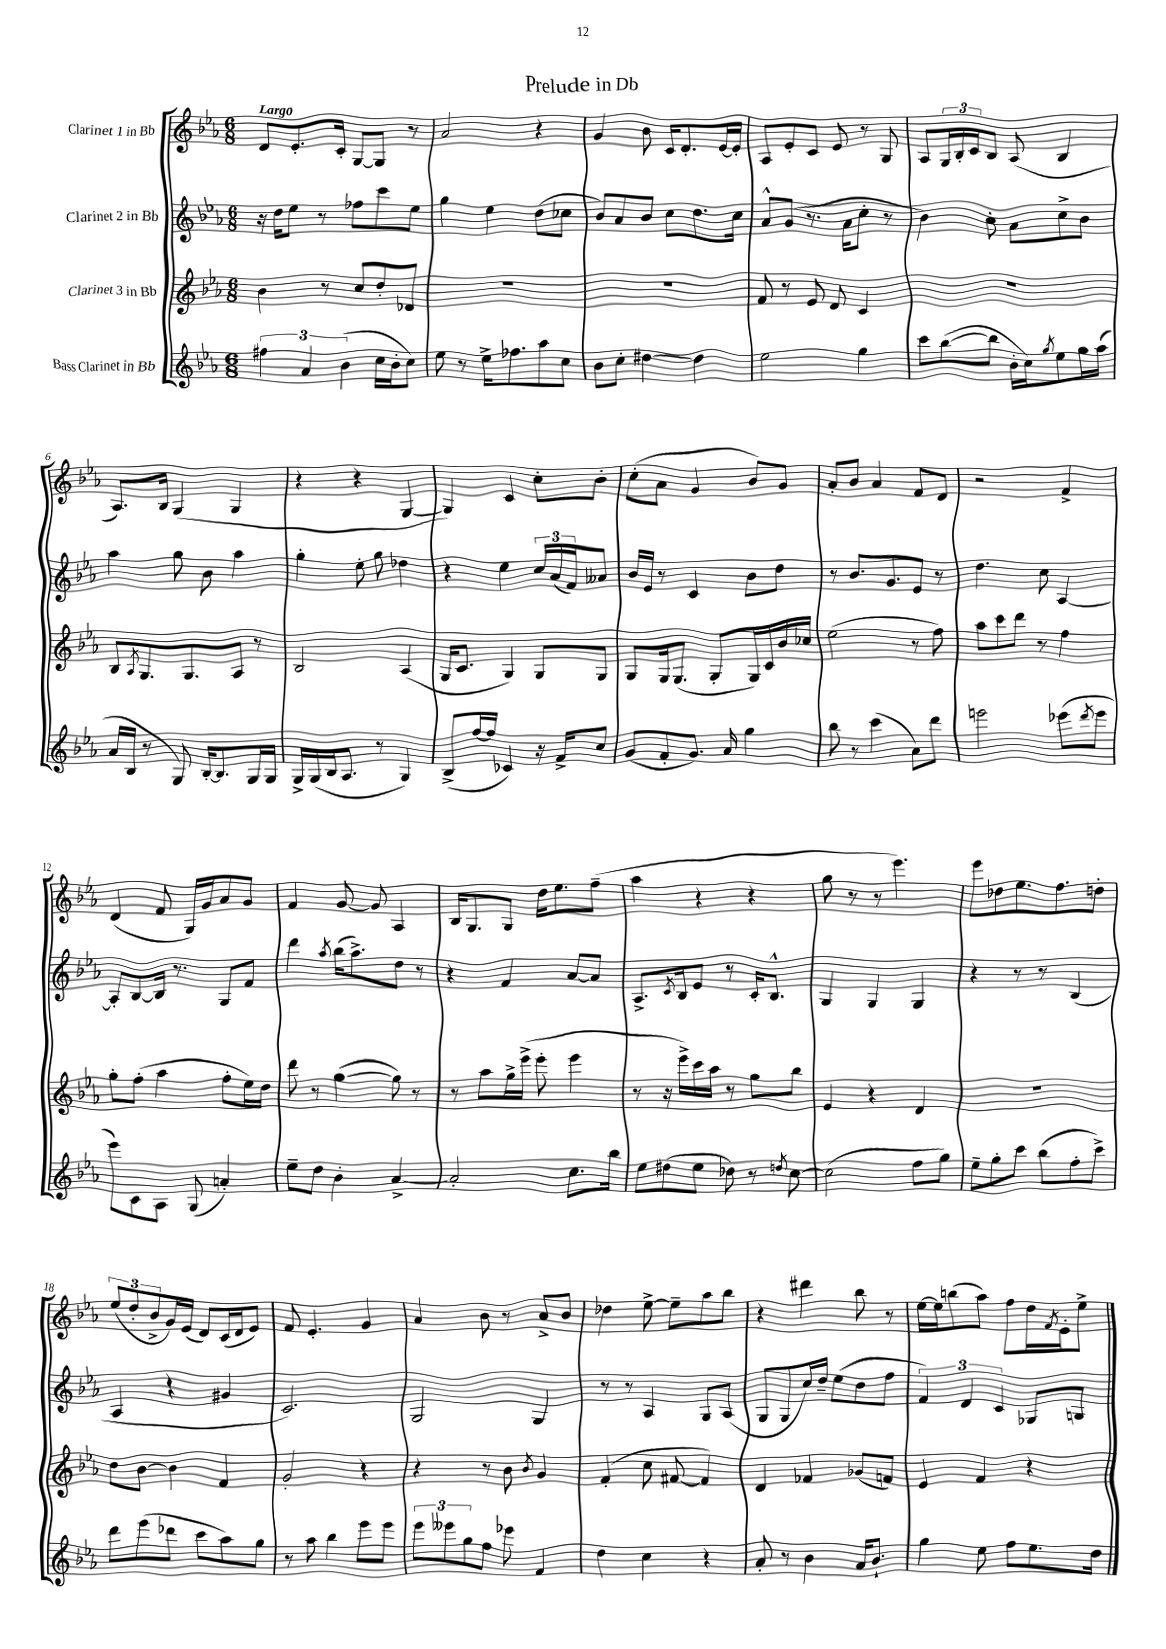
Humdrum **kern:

**kern	**kern	**kern	**kern
*part4	*part3	*part2	*part1
*staff4	*staff3	*staff2	*staff1
*I"Bass Clarinet in Bb	*I"Clarinet 3 in Bb	*I"Clarinet 2 in Bb	*I"Clarinet 1 in Bb
*clefG2	*clefG2	*clefG2	*clefG2
*k[b-e-a-]	*k[b-e-a-]	*k[b-e-a-]	*k[b-e-a-]
*M6/8	*M6/8	*M6/8	*M6/8
=1	=1	=1	=1
!	!	!	!LO:TX:a:B:t=Largo
6ff#X\	4b-\	16r	8d/L
.	.	16dd\KL	.
.	.	8ee-\J	8.e-'/
6a-/	.	.	.
.	8r	8r	.
.	.	.	16c'/Jk
(6b-\	.	.	.
.	8cc/L	8ff-X\L	[8G/L
16cc\LL	8dd'/	8ccc\	8G/J]
16b-'\J	.	.	.
8cc\J)	8d-X/J	8ee-\J	8r
=2	=2	=2	=2
8ee-\	2.r	4gg\	2a-/
8r	.	.	.
16ee-^\KL	.	4ee-\	.
8.ff-X\	.	.	.
8aa-\	.	(8dd\L	4r
8cc\J	.	8cc-X\J	.
=3	=3	=3	=3
8b-\L	2.r	8b-/L)	4g/
8cc'\J	.	8a-/	.
[4dd#X\	.	8b-/J	8b-\
.	.	8cc\L	16c/KL
.	.	.	8.d'/
4dd#\]	.	8.dd\	.
.	.	.	[16e-/L
.	.	16cc\Jk	16e-'/JJ]
=4	=4	=4	=4
2ee-\	8f/	8a-^^/L	8A-/L
.	8r	(8g/J	8e-'/
.	8e-/	8.r	8c/J
.	8d/	.	8e-/
.	.	16a-\KL	.
4gg\	4c/	8cc'\J	8r
.	.	8r	8G/
=5	=5	=5	=5
8ccc\L	2.r	4b-\)	8A-/L
([8bb-\	.	.	24G/L
.	.	.	24B-'/
.	.	.	24c/J
8bb-\J]	.	8cc'\	8B-/J
16b-'\LL	.	8a-\L	(8A-/
16cc\J)	.	.	.
8qgg/	.	.	.
8ee-\	.	8cc^\	4B-/
16gg\L	.	8b-\J	.
(16aa-\JJ	.	.	.
!!LO:LB:g=z
=6	=6	=6	=6
16a-/LL	8B-/L	4aa-\	8.A-/L)
16B-/JJ	.	.	.
.	8qA-/	.	.
8r	8.G/	.	.
.	.	.	16B-/Jk
8G/)	.	8gg\	(4G/
.	8.G/	.	.
[16B-'/KL	.	8b-\	.
8.B-/]	.	.	.
.	8A-/J	4aa-\	4G/
16G/L	8r	.	.
16G/JJ	.	.	.
=7	=7	=7	=7
16G^/LL	2B-/	4gg'\	4r
(16G/	.	.	.
16B-/J	.	.	.
8.A-/J	.	.	.
.	.	8ee-'\	4r
8r	.	8gg\	.
4G/)	(4A-/	4dd-X\	[4G/
=8	=8	=8	=8
(8B-^/L	16G/KL	4r	4G/])
.	8.c/J	.	.
[16ff/L	.	.	.
16ff/JJ]	.	.	.
4c-X/)	4G/)	4ee-\	4c/
16r	8G/L	24cc/LL	8cc'\L
.	.	(24a-/	.
16f^/KL	.	.	.
.	.	24f/J)	.
8cc/J	8G/J	8a--X/J	8b-'\J
=9	=9	=9	=9
(8g/L	8G/L	16b-/LL	(8cc'\L
.	.	16e-/JJ	.
8f'/	16G/k	8r	8a-\J
.	(8.G/J	.	.
8.g/J)	.	4c/	4g/
.	8G'/L	.	.
16a-/	.	.	.
4gg\	16G/L)	8b-\L	8b-/L)
.	16c/	.	.
.	16b-/	8dd\J	8g/J
.	16cc-X/JJ	.	.
=10	=10	=10	=10
8bb-\	(2ee-\	8r	8a-'/L
8r	.	8.b-/L	8b-/J
(4ccc\	.	.	4a-/
.	.	8.g/	.
8a-\L)	8r	8e-/J	8f/L
8ddd\J	8ff\)	8r	8d/J
=11	=11	=11	=11
2eeen\	8aa-\L	4.dd\	2r
.	8ccc\	.	.
.	8ddd\J	.	.
.	8r	8cc\	.
(8eee-X\L	4ff\	[4A-/	4f^/
8qddd/	.	.	.
8eee-\J	.	.	.
!!LO:LB:g=z
=12	=12	=12	=12
8eee-\L)	8gg'\L	8A-'/L]	(4d/
8c\	(8ff'\J	[8B-/	.
8A-\J	4aa-\	16B-/Jk]	8f/
.	.	8.r	.
(8G/	.	.	16G/LL)
.	.	.	16g/J
4an'/)	8ff'\L	8G/L	8a-/
.	16ee-\L)	8f/J	8g/J
.	16dd\JJ	.	.
=13	=13	=13	=13
8ee-~\L	8ddd\	4ddd\	4f/
8dd\J	8r	.	.
.	.	8qaa-/	.
4b-'\	([4gg\	(16bb-\KL	[8g/
.	.	8.aa-^\)	.
.	.	.	8g/]
[4a-^/	8gg\])	8dd\J	4A-/
.	8r	8r	.
=14	=14	=14	=14
2a-'/]	8r	4r	16B-/KL
.	.	.	8.G/
.	8aa-\L	.	.
.	16gg^\L	4f/	8G/J
.	(16eee-^\JJ	.	.
.	8eee-'\	.	16dd\KL
.	.	.	8.ee-\
8.cc\L	4eee-\	[8a-/L	.
.	.	8a-/J]	(8ff~\J
16bb-\Jk	.	.	.
=15	=15	=15	=15
8ee-\L	8r	8.A-^/L	4aa-\
(8dd#X\	16r	.	.
.	.	8qc/	.
.	16eee-^\LL)	16B-/k	.
8ee-\J	16ccc\	8e-/J	4r
.	16aa-\JJ	.	.
8dd-X\)	8r	8r	.
8r	8gg\L	16c'/KL	4r
.	.	8.B-^^/J	.
8qddn/	.	.	.
[8cc\	8bb-\J	.	.
=16	=16	=16	=16
(2cc\]	4e-/	4G/	8gg\
.	.	.	8r
.	4r	4G/	8r
.	.	.	4.eee-\)
8ff\L	4d/	4G/	.
8gg\J)	.	.	.
=17	=17	=17	=17
8ee-~\L	2.r	4r	8eee-\L
8gg'\	.	.	8dd-X\
8ccc\J	.	8r	8.ee-\
(8bb-\L	.	8r	.
.	.	.	8.ff\
8ff'\	.	(4B-/	.
8ccc^\J)	.	.	8ddn'\J
!!LO:LB:g=z
=18	=18	=18	=18
8ddd\L	8dd\L	4A-/	(12ee-/L
.	.	.	12dd'/
(8eee-\	[8b-\J	.	.
.	.	.	12b-^/
8ddd-X\J	4b-\]	4r	16g/L)
.	.	.	(16e-/JJ
8ccc\L	.	.	8d/L)
8aa-\)	4f/	4g#X/	(16c/L
.	.	.	16d/J
8gg\J	.	.	8e-/J)
=19	=19	=19	=19
8r	2g'/	2.c/)	8f/
8aa-\	.	.	4.e-'/
4bb-\	.	.	.
8eee-\L	4r	.	4g/
8eee-\J	.	.	.
=20	=20	=20	=20
12eee-\L	4r	2G/	4a-/
12eee--X\	.	.	.
12gg\	.	.	.
8ff\J	8r	.	8b-\
8eee-X\	8b-\	.	8r
.	8qb-/	.	.
4f/	4g/	4G/	8a-^/L
.	.	.	8b-/J
=21	=21	=21	=21
4dd\	(4f'/	8r	4dd-X\
.	.	8r	.
4cc\	8cc\	4A-/	[8ee-^\
.	[8f#X/	.	8ee-~\L]
4r	4f#/])	8G/L	8aa-\
.	.	(8A-/J	8bb-\J
=22	=22	=22	=22
8a-'/	4d/	8G/L	4r
8r	.	8G/	.
4b-\	4f-X/	16cc/L)	4ddd#X\
.	.	16dd~/JJ	.
.	.	(8ee-\L	.
16a-/KL	(8g-X/L	8dd\	8bb-\
8.b-`/J	.	.	.
.	8fn/J)	8ff\J	8r
=23	=23	=23	=23
4gg\	4e-/	6f/)	[16ee-\LL
.	.	.	16ee-\J]
.	.	.	(8bbn\
.	.	6d/	.
8ee-\	4f/	.	8aa-\J)
.	.	6c/	.
8ff\L	.	.	8ff\L
8.ee-\	4r	8G-X/L	16dd\L
.	.	.	8qf/
.	.	.	16e-'\J
.	.	8Gn/J	8ee-^\J
16dd\Jk	.	.	.
==	==	==	==
*-	*-	*-	*-
